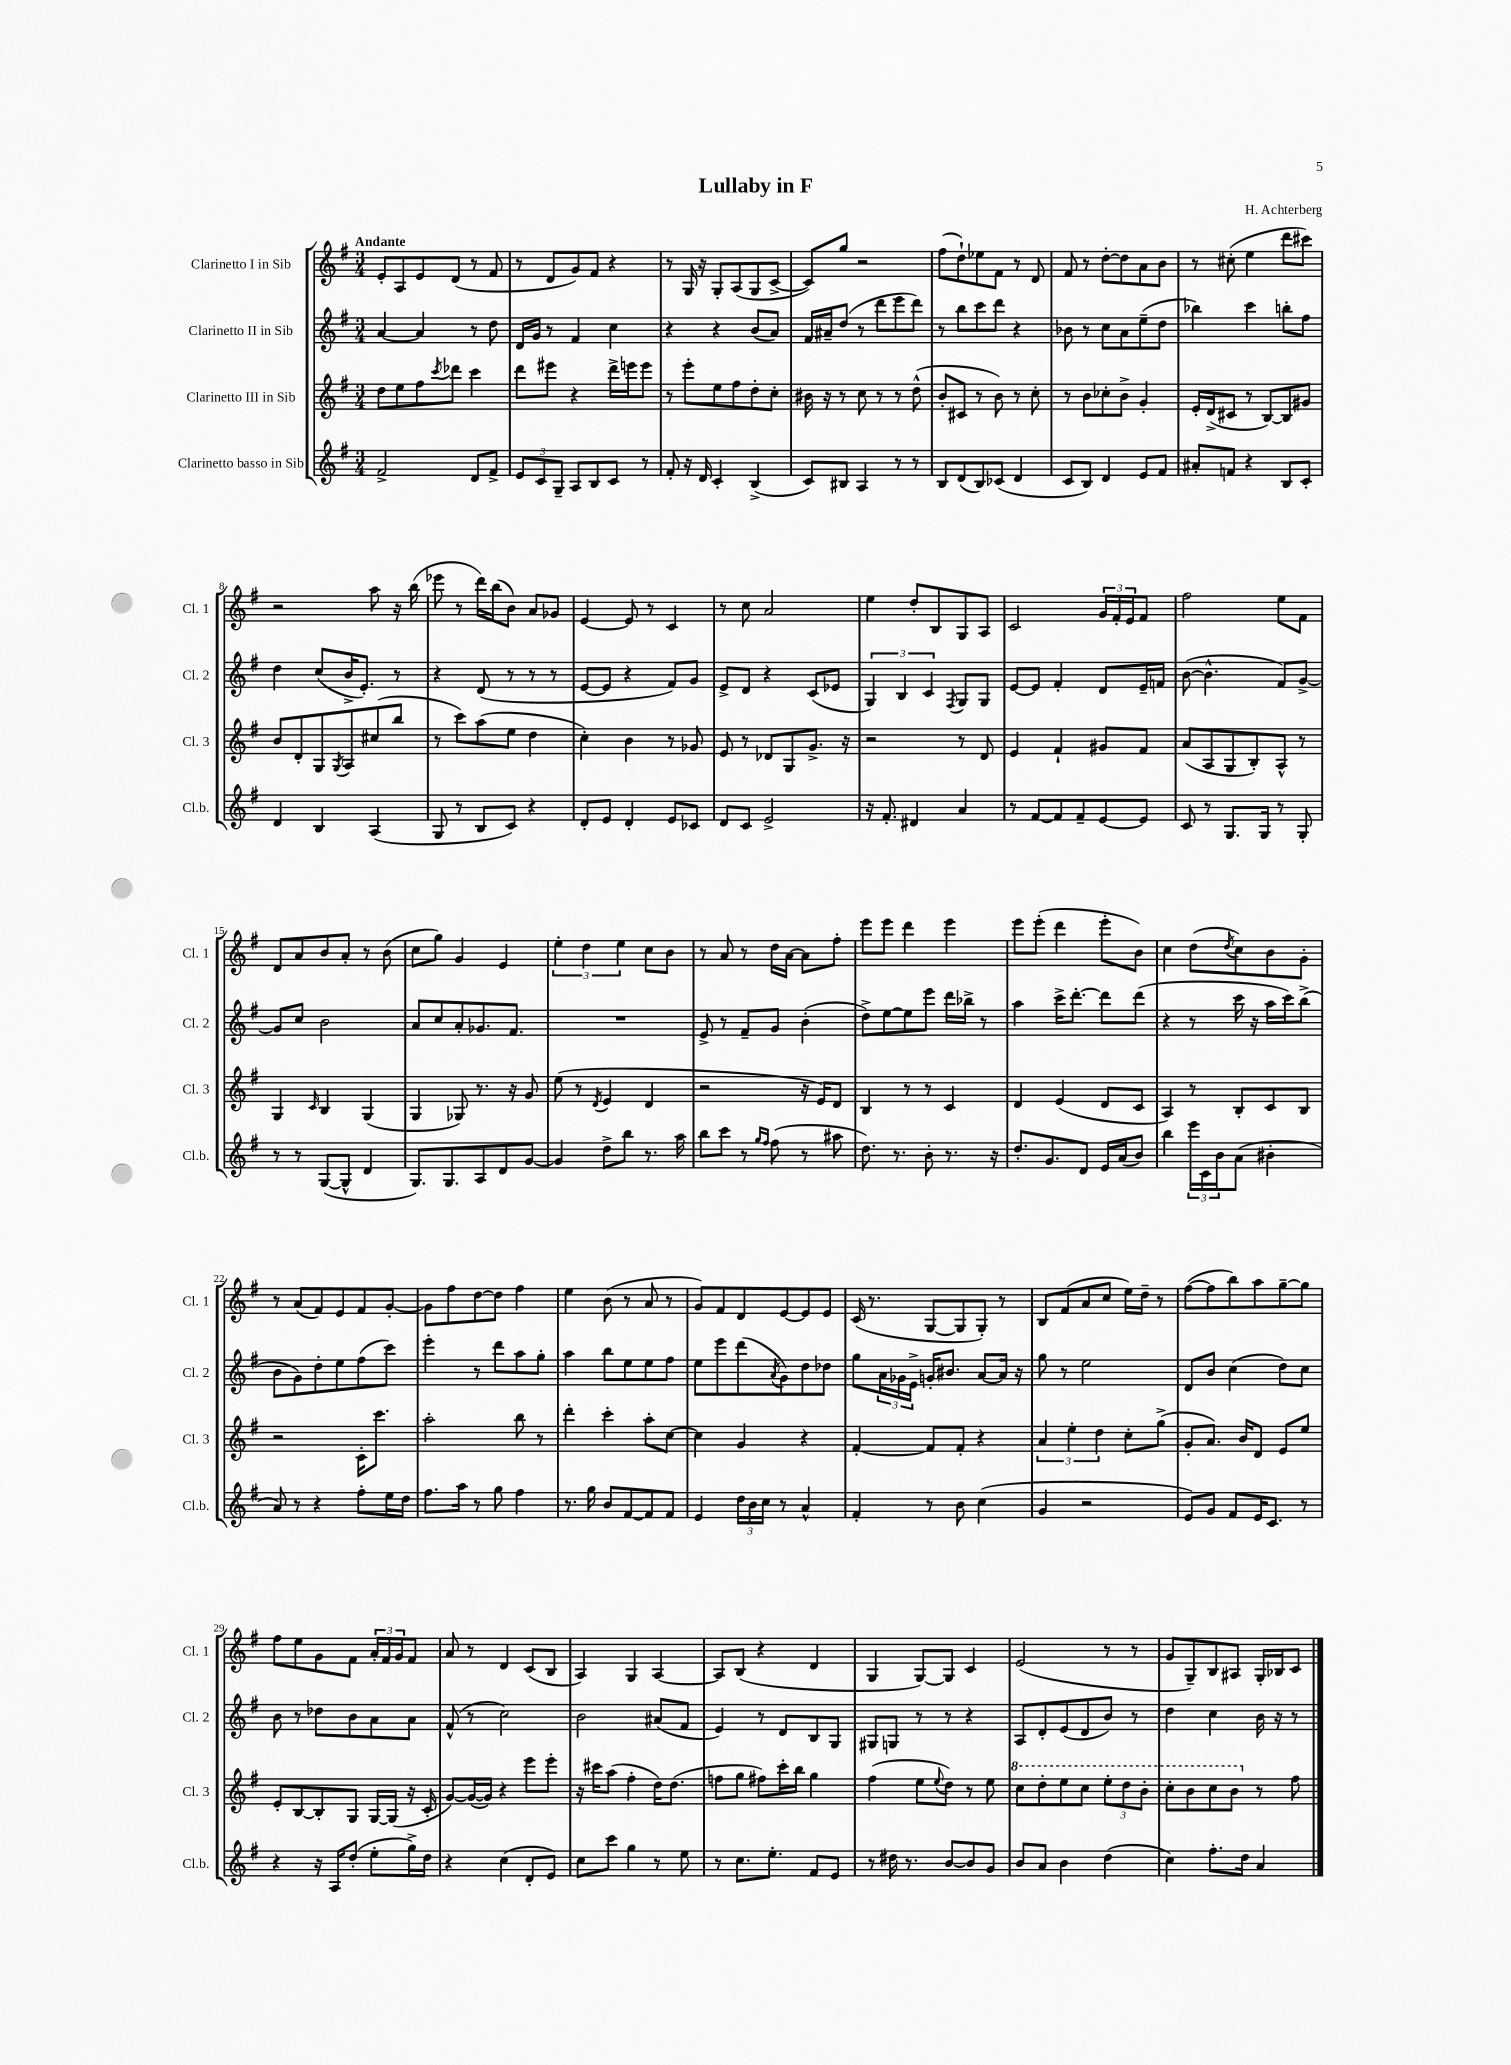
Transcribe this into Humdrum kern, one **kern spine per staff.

**kern	**kern	**kern	**kern
*staff4	*staff3	*staff2	*staff1
*clefG2	*clefG2	*clefG2	*clefG2
*k[f#]	*k[f#]	*k[f#]	*k[f#]
*M3/4	*M3/4	*M3/4	*M3/4
2f#^	8dd	[4a	8e'
.	8ee	.	8A
.	8ff#	4a]	8e
.	8qccc	.	.
.	8ddd-	.	(8d
8d	4ccc	8r	8r
8f#^	.	8dd	8f#
=	=	=	=
12e	8ddd	16d	8r
.	.	16g	.
12c	.	.	.
.	8eee#	8r	8d
12G~	.	.	.
8A	4r	4f#	8g)
8B	.	.	8f#
8c	16ddd^	4cc	4r
.	16eee	.	.
8r	8eee	.	.
=	=	=	=
8f#'	8r	4r	8r
16r	8eee'	.	16G
16d	.	.	16r
4c'	8ee	4r	8G'
.	8ff#	.	(8A
(4B^	8dd'	(8b	8G
.	8cc'	8a)	[8c^
=	=	=	=
8c)	16b#	16f#	8c])
.	16r	16a#~	.
8B#	8r	(8dd	8gg
4A	8cc	8r	2r
.	8r	8ddd	.
8r	8r	8eee	.
8r	(8dd^^	8ddd)	.
=	=	=	=
8B	8b'	8r	(8ff#
(8d	8c#	8bb	8dd`)
8B)	8r	8ccc	8ee-
(8c-	8b)	8ddd	8f#
4d	8r	4r	8r
.	8cc'	.	8d
=	=	=	=
8c	8r	8b-	8f#
8B)	8b	8r	8r
4d	8cc-'	8cc	[8dd'
.	8b^	8a	8dd]
8e	4g'	(8ee~	8a
8f#	.	8dd	8b
=	=	=	=
8a#'	16e'	4bb-)	8r
.	(16d^	.	.
8f	8c#	.	(8cc#'
4r	8r	4ccc	4ee
.	[8B)	.	.
8B	8B]	8bb'	8ddd
8c'	8g#	8ff#	8ccc#)
=	=	=	=
4d	8b	4dd	2r
.	8d'	.	.
4B	8G	(8cc	.
.	8qG	.	.
.	8A	16b^	.
.	.	8.e')	.
(4A	(8cc#	.	8aa
.	8bb	8r	16r
.	.	.	(16bb
=	=	=	=
8G	8r	4r	8eee-
8r	8ccc)	.	8r
8B	(8aa	(8d	16ddd)
.	.	.	(16bb
8c)	8ee	8r	8b)
4r	4dd	8r	8a
.	.	8r	8g-
=	=	=	=
8d'	4cc')	[8e	[4e
8e	.	8e]	.
4d'	4b	4r	8e]
.	.	.	8r
8e	8r	8f#)	4c
8c-	8g-	8g	.
=	=	=	=
8d	8e	8e^	8r
8c	8r	8d	8cc
2e^	8d-	4r	2a
.	8G	.	.
.	8.g^	(8c	.
.	.	8e-	.
.	16r	.	.
=	=	=	=
16r	2r	6G)	4ee
8.f#'	.	.	.
.	.	6B	.
4d#	.	.	8dd'
.	.	6c	.
.	.	.	8B
.	.	8qF#	.
4a	8r	8G	8G
.	8d	8G	8A
=	=	=	=
8r	4e	[8e	2c
[8f#	.	8e]	.
8f#]	4f#`	4f#'	.
8f#~	.	.	.
[8e	8g#	8d	24g
.	.	.	24f#'
.	.	.	24e
8e]	8f#	16e~	8f#
.	.	16f	.
=	=	=	=
8c	(8a	([8b	2ff#
8r	8A	4.b^^]	.
8.G	8G	.	.
.	8B')	.	.
16G	.	.	.
8r	8A^^	8f#)	8ee
8G'	8r	[8g^	8f#
=	=	=	=
8r	4G	8g]	8d
8r	.	8cc	8a
.	16qqc	.	.
([8G	4B	2b	8b
8G^^]	.	.	8a'
4d	(4G	.	8r
.	.	.	(8b
=	=	=	=
8.G)	4G	8a	8cc
.	.	8cc	8gg)
8.G	.	.	.
.	8G-)	8a'	4g
8A	8.r	8.g-	.
8d	.	.	4e
.	16r	8.f#	.
[8g	8g	.	.
=	=	=	=
4g]	(8ee	2.r	6ee'
.	8r	.	.
.	.	.	6dd
.	8qd	.	.
8dd^	4e	.	.
.	.	.	6ee
8bb	.	.	.
8.r	4d	.	8cc
.	.	.	8b
16aa	.	.	.
=	=	=	=
8bb	2r	8e^	8r
8ccc	.	8r	8a
8r	.	8f#~	8r
16qqgg	.	.	.
16qqff#	.	.	.
(8ff#	.	8g	16dd
.	.	.	[16a
8r	16r	(4b'	8a]
.	16e)	.	.
8aa#	8d	.	8ff#'
=	=	=	=
8.dd)	4B	8dd^)	8eee
.	.	[8ee	8eee
8.r	.	.	.
.	8r	8ee]	4ddd
8b'	8r	8eee	.
8.r	4c	16ddd	4eee
.	.	16bb-^	.
.	.	8r	.
16r	.	.	.
=	=	=	=
8.dd'	4d	4aa	8eee
.	.	.	(8eee'
8.g	.	.	.
.	(4e	16ccc^	4ddd
.	.	[8.ddd'	.
8d	.	.	.
16e	8d	8ddd]	8eee'
(16a	.	.	.
8b)	8c	(8ddd	8b)
=	=	=	=
4bb	4A)	4r	4cc
24eee	8r	8r	(8dd
24c	.	.	.
24b	.	.	.
.	.	.	8qdd
(8a	8B'	16ccc	8cc)
.	.	16r	.
4b#'	8c	16aa	8b
.	.	16ccc)	.
.	8B	(8bb^	8g'
=	=	=	=
8a)	2r	8b	8r
8r	.	8g)	(8a
4r	.	8dd'	8f#)
.	.	8ee	8e
8ff#'	16c'	(8ff#	8f#
.	8.ccc	.	.
16ee	.	8ccc)	[8g'
16dd	.	.	.
=	=	=	=
8.ff#	2aa'	4eee'	8g]
.	.	.	8ff#
16aa	.	.	.
8r	.	8r	[8dd
8gg	.	8ddd	8dd]
4ff#	8bb	8aa	4ff#
.	8r	8gg'	.
=	=	=	=
8.r	4ddd'	4aa	4ee
16gg	.	.	.
8b	4ccc'	8bb	(8b
[8f#	.	8ee	8r
8f#]	8aa'	8ee	8a
8f#	[8cc	8ff#	8r
=	=	=	=
4e	4cc]	8ee	8g)
.	.	8eee	8f#
24dd	4g	(8ddd	8d
24b	.	.	.
24cc	.	.	.
.	.	8qa	.
8r	.	8g)	[8e
4a^^	4r	8dd	8e]
.	.	8dd-	8e
=	=	=	=
4f#'	[4f#'	8gg	(16c
.	.	.	8.r
.	.	24a	.
.	.	24g-	.
.	.	24e^	.
8r	8f#]	16g'	[8G
.	.	8.b#	.
8b	8f#'	.	8G]
(4cc	4r	[8a	8G')
.	.	16a]	8r
.	.	16r	.
=	=	=	=
4g	6a	8gg	8B
.	.	8r	(8f#
.	6ee'	.	.
2r	.	2ee	8a
.	6dd	.	.
.	.	.	8cc
.	8cc'	.	16ee)
.	.	.	16dd~
.	(8gg^	.	8r
=	=	=	=
8e)	8g'	8d	([8ff#
8g	8.a)	8b	8ff#]
8f#	.	(4cc	8bb)
.	16b	.	.
16e	8d	.	8aa
8.c	.	.	.
.	8e	8dd)	[8gg~
8r	8ee	8cc	8gg]
=	=	=	=
4r	8e'	8b	8ff#
.	[8B	8r	8ee
16r	8B']	8dd-	8g
16A	.	.	.
(8dd'	8G	8b	8f#
8ee'	[16G	8a	24a'
.	.	.	24f#
.	(16G]	.	.
.	.	.	24g
16gg^)	16r	8a	8f#
16dd	16c'	.	.
=	=	=	=
4r	[8g)	(8f#^^	8a
.	(16g_	8r	8r
.	16g])	.	.
(4cc	4r	2cc)	4d
8d'	8eee	.	(8c
8e)	8eee'	.	8B
=	=	=	=
8cc	16r	2b	4A)
.	16ccc#	.	.
8ccc	(8aa	.	.
4gg	4ff#'	.	4G
8r	16dd)	(8a#	[4A
.	(8.dd	.	.
8ee	.	8f#	.
=	=	=	=
8r	8ff	4e)	8A]
8.cc	8gg	.	(8B
.	8ff#)	8r	4r
8.ee'	.	.	.
.	16ccc'	8d	.
.	16bb	.	.
8f#	4gg	8B	4d
8e	.	8G	.
=	=	=	=
8r	(4ff#	8G#	4G
16dd#	.	8G	.
8.r	.	.	.
.	8ee	8r	[8G)
.	8qqee	.	.
[8b	8dd)	8r	8G]
8b]	8r	4r	4c
8g	8ee	.	.
=	=	=	=
8b	8ccc	8A	(2e
8a	8ddd'	8d'	.
4b	8eee	(8e	.
.	8ccc	8d	.
(4dd	12eee'	8b)	8r
.	12ddd	.	.
.	.	8r	8r
.	12bb'	.	.
=	=	=	=
4cc)	8ccc'	4dd	8g
.	8bb	.	8G~)
8.ff#'	8ccc	4cc	8B
.	8bb	.	8A#
16dd	.	.	.
4a	8r	16b	16G'
.	.	16r	16B-
.	8ff#	8r	8c
==	==	==	==
*-	*-	*-	*-
